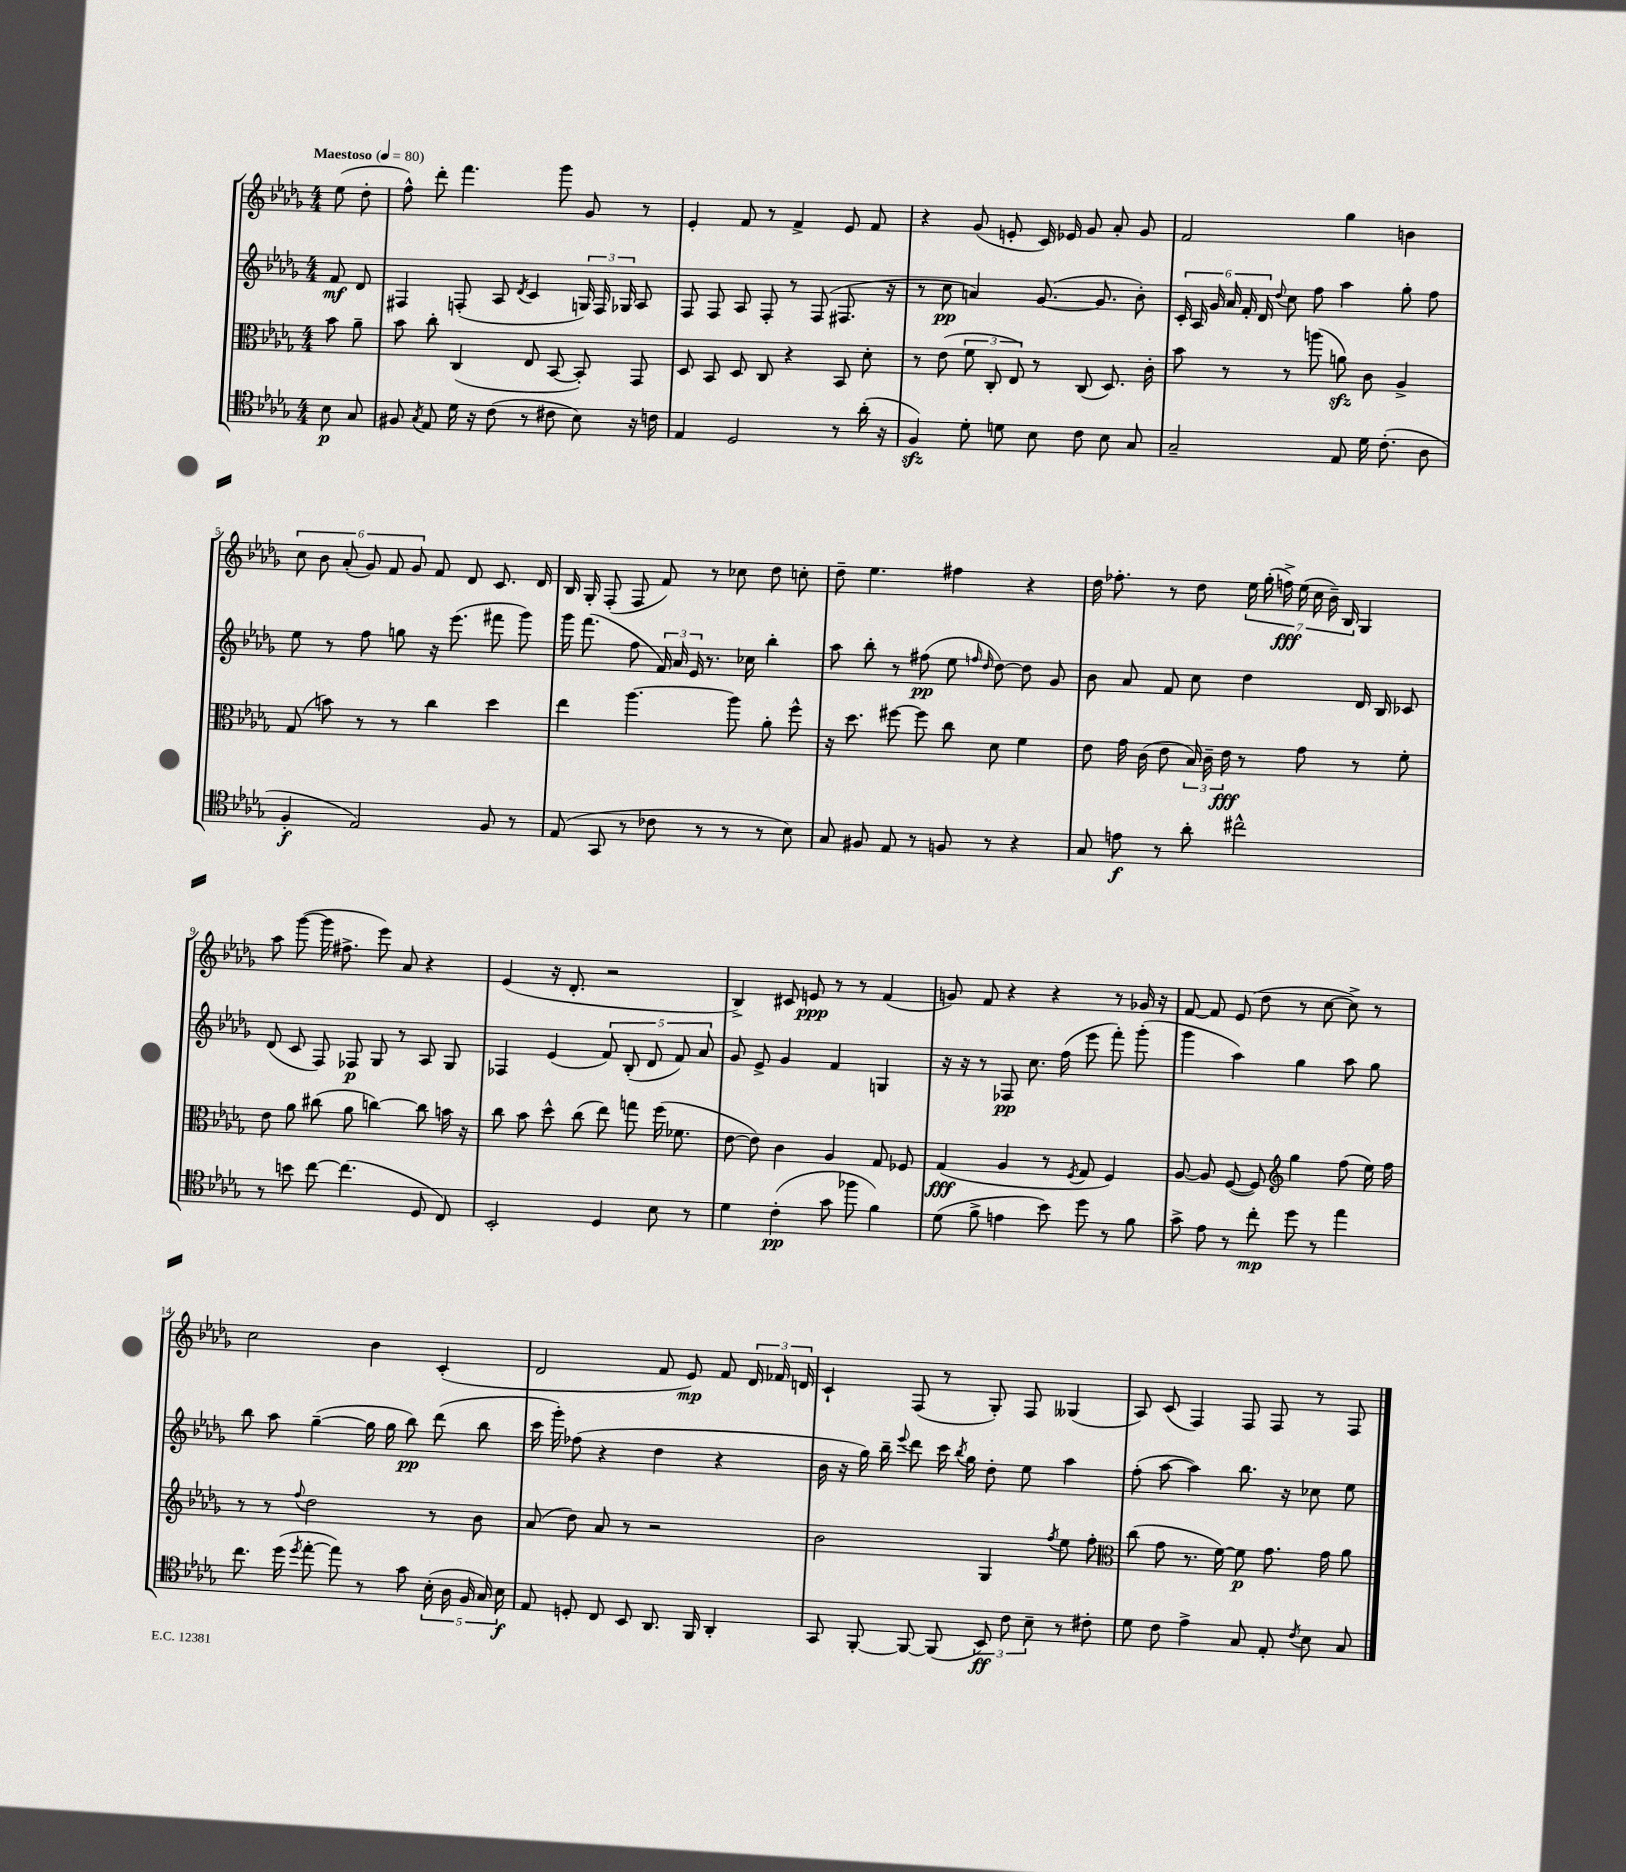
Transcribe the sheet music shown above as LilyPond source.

<<
\new StaffGroup <<
\new Staff = "s0" {
    \clef treble \key des \major \numericTimeSignature \time 4/4 \partial 4 \tempo "Maestoso" 4 = 80
    \autoBeamOff ees''8( des''8-. |
    f''8-^) des'''8-. f'''4. ges'''8 ges'8 r8 |
    ees'4-. f'8 r8 f'4-> ees'8 f'8 |
    r4 ges'8( e'8-. c'16) ees'16 ges'8 aes'8-. ges'8 |
    f'2 ges''4 b'4 |
    \tuplet 6/4 { c''8 bes'8 aes'8-.( ges'8) f'8 ges'8 } f'8 des'8 c'8. des'16 |
    bes16 ges16-. f8-.( f8 f'8) r8 ces''8 des''8 c''8-. |
    des''8-- ees''4. fis''4 r4 |
    des''16 fes''8.-. r8 des''8 \tuplet 7/4 { ees''16 ges''16-.( f''16->\fff) ees''16( c''16 bes'16--) bes16 } ges4 |
    aes''8 ges'''8~( ges'''16 fis''8.-> ees'''8) aes'8 r4 |
    ees'4( r16 des'8.-. r2 |
    bes4->) cis'8 e'8\ppp r8 r8 f'4( |
    g'8) f'8 r4 r4 r8 ges'16 r16 |
    f'8~ f'8 ees'8( des''8 r8 c''8~ c''8->) r8 |
    c''2 bes'4 c'4-.( |
    des'2 f'8 ees'8\mp) f'8 \tuplet 3/2 { des'16 fes'16 d'16 } |
    c'4-! f8( r8 ges8-.) f8 geses4( |
    aes8) c'8( f4) f8 f8 r8 f8 \bar "|." |
}
\new Staff = "s1" {
    \clef treble \key des \major \numericTimeSignature \time 4/4 \partial 4
    \autoBeamOff f'8\mf des'8 |
    fis4 f8-.( aes8 \acciaccatura { des'8 } c'4 \tuplet 3/2 { g16) f16 ges16 } aes8 |
    f8 f8 aes8 f8-. r8 f8( fis8. r16 |
    r8 c''8\pp a'4) ges'8.~( ges'8. bes'8-.) |
    \tuplet 6/4 { c'16-. aes16 ges'16 aes'16 f'16-. des'16 } \appoggiatura { des''8 } c''8 f''8 aes''4 ges''8-. f''8 |
    ees''8 r8 f''8 g''8 r16 ees'''8.( fis'''8 ges'''8) |
    ges'''16 f'''8.( f''8 \tuplet 3/2 { f'16) aes'16 ees'16 } r8. ces''16 bes''4-. |
    aes''8 bes''8-. r8 fis''8\pp( ees''8 \grace { f''16 des''16 } des''8~) des''8 ges'8 |
    bes'8 aes'8 f'8 c''8 des''4 des'16 bes16 ces'8 |
    des'8( c'8 f8) fes8\p ges8 r8 aes8 ges8 |
    fes4 ees'4( \tuplet 5/4 { f'8) bes8-.( des'8 f'8) aes'8 } |
    ges'8 ees'8-> ges'4 f'4 g4 |
    r16 r16 r8 fes8\pp c''8. f''16( ees'''8 f'''8-.) ges'''8-.( |
    ges'''4 aes''4) ges''4 aes''8 ges''8 |
    bes''8 aes''8 ges''4~--( ges''16 ges''16 bes''8\pp) des'''8( bes''8 |
    c'''16 ges'''16-.) fes''8( r4 des''4 r4 |
    bes'16 r16 ges''16) bes''16-- \appoggiatura { ees'''8 } des'''8 c'''16 \acciaccatura { bes''8 } ges''16 des''8-. ees''8 aes''4 |
    f''8-.( aes''8~ aes''4) bes''8. r16 ces''8 ees''8 \bar "|." |
}
\new Staff = "s2" {
    \clef alto \key des \major \numericTimeSignature \time 4/4 \partial 4
    \autoBeamOff bes'8 aes'8-- |
    bes'8 c''8-. c4( ees8 bes,8~ bes,8-.) ges,8 |
    des8 bes,8 des8 c8 r4 bes,8 des'8-. |
    r8 ees'8( \tuplet 3/2 { f'8 c8-. ees8) } r8 c8( des8.) c'16-. |
    bes'8 r8 r8 a''8( a'8\sfz) c'8 aes4-> |
    ges8( b'8) r8 r8 c''4 des''4 |
    ees''4 aes''4.~ aes''8 aes'8-. f''8-^ |
    r16 des''8. fis''8~ fis''8 c''8 des'8 f'4 |
    ees'8 ges'16 c'16( ees'8 \tuplet 3/2 { bes16) c'16-- ees'16\fff } r8 ges'8 r8 f'8-. |
    ees'8 aes'8 cis''8( aes'8 c''4~) c''8 b'16 r16 |
    c''8 bes'8 des''8-^ c''8( ees''8) g''8 f''16( fes'8. |
    ees'8~ ees'8) c'4 aes4 ges8 fes8 |
    ges4\fff( aes4 r8 \acciaccatura { f8 } ges8 f4) |
    aes8~ aes8 f8~( f8) \clef treble ges''4 f''8( ees''16) f''16 |
    r8 r8 \appoggiatura { f''8 } des''2 r8 bes'8 |
    aes'8( des''8) aes'8 r8 r2 |
    bes'2 ges4 \acciaccatura { f''8 } ees''8 f''8-. |
    \clef alto c''8( ges'8 r8. f'16~) f'8\p ges'8. ges'16 aes'8 \bar "|." |
}
\new Staff = "s3" {
    \clef tenor \key des \major \numericTimeSignature \time 4/4 \partial 4
    \autoBeamOff bes8\p ges8 |
    fis8 \acciaccatura { ges8 } ees8 des'16 r16 c'8( r8 cis'8 bes8) r16 c'16 |
    ees4 des2 r8 aes'16-.( r16 |
    f4\sfz) des'8-. d'8 bes8 c'8 bes8 ges8 |
    ges2-- ees8 des'16 c'8.-.( aes8 |
    f4-.\f ees2) f8 r8 |
    ees8( ges,8 r8 ces'8 r8 r8 r8 bes8) |
    ges8 fis8 ees8 r8 f8 r8 r4 |
    ges8 e'8\f r8 aes'8-. cis''2-^ |
    r8 b'8 c''8~ c''4.( des8 c8) |
    bes,2-. des4 bes8 r8 |
    des'4 c'4-.\pp( ges'8 fes''8 f'4) |
    des'8( f'8-> e'4 bes'8) des''8 r8 f'8 |
    ges'8-> ees'8 r8 c''8-.\mp des''8 r8 ees''4 |
    c''8. des''16( \acciaccatura { des''8 } ees''8~-. ees''8) r8 ges'8 \tuplet 5/4 { bes16-.( aes16 f16 ges16) bes16\f } |
    ees8 d8-. c8 bes,8 aes,8. f,16 aes,4-. |
    ges,8 f,8~-. f,8~ f,8( \tuplet 3/2 { bes,8\ff) c'8 bes8-- } r8 cis'8-. |
    des'8 c'8 ees'4-> ges8 ees8-. \acciaccatura { c'8 } bes8 ges8 \bar "|." |
}
>>
>>
